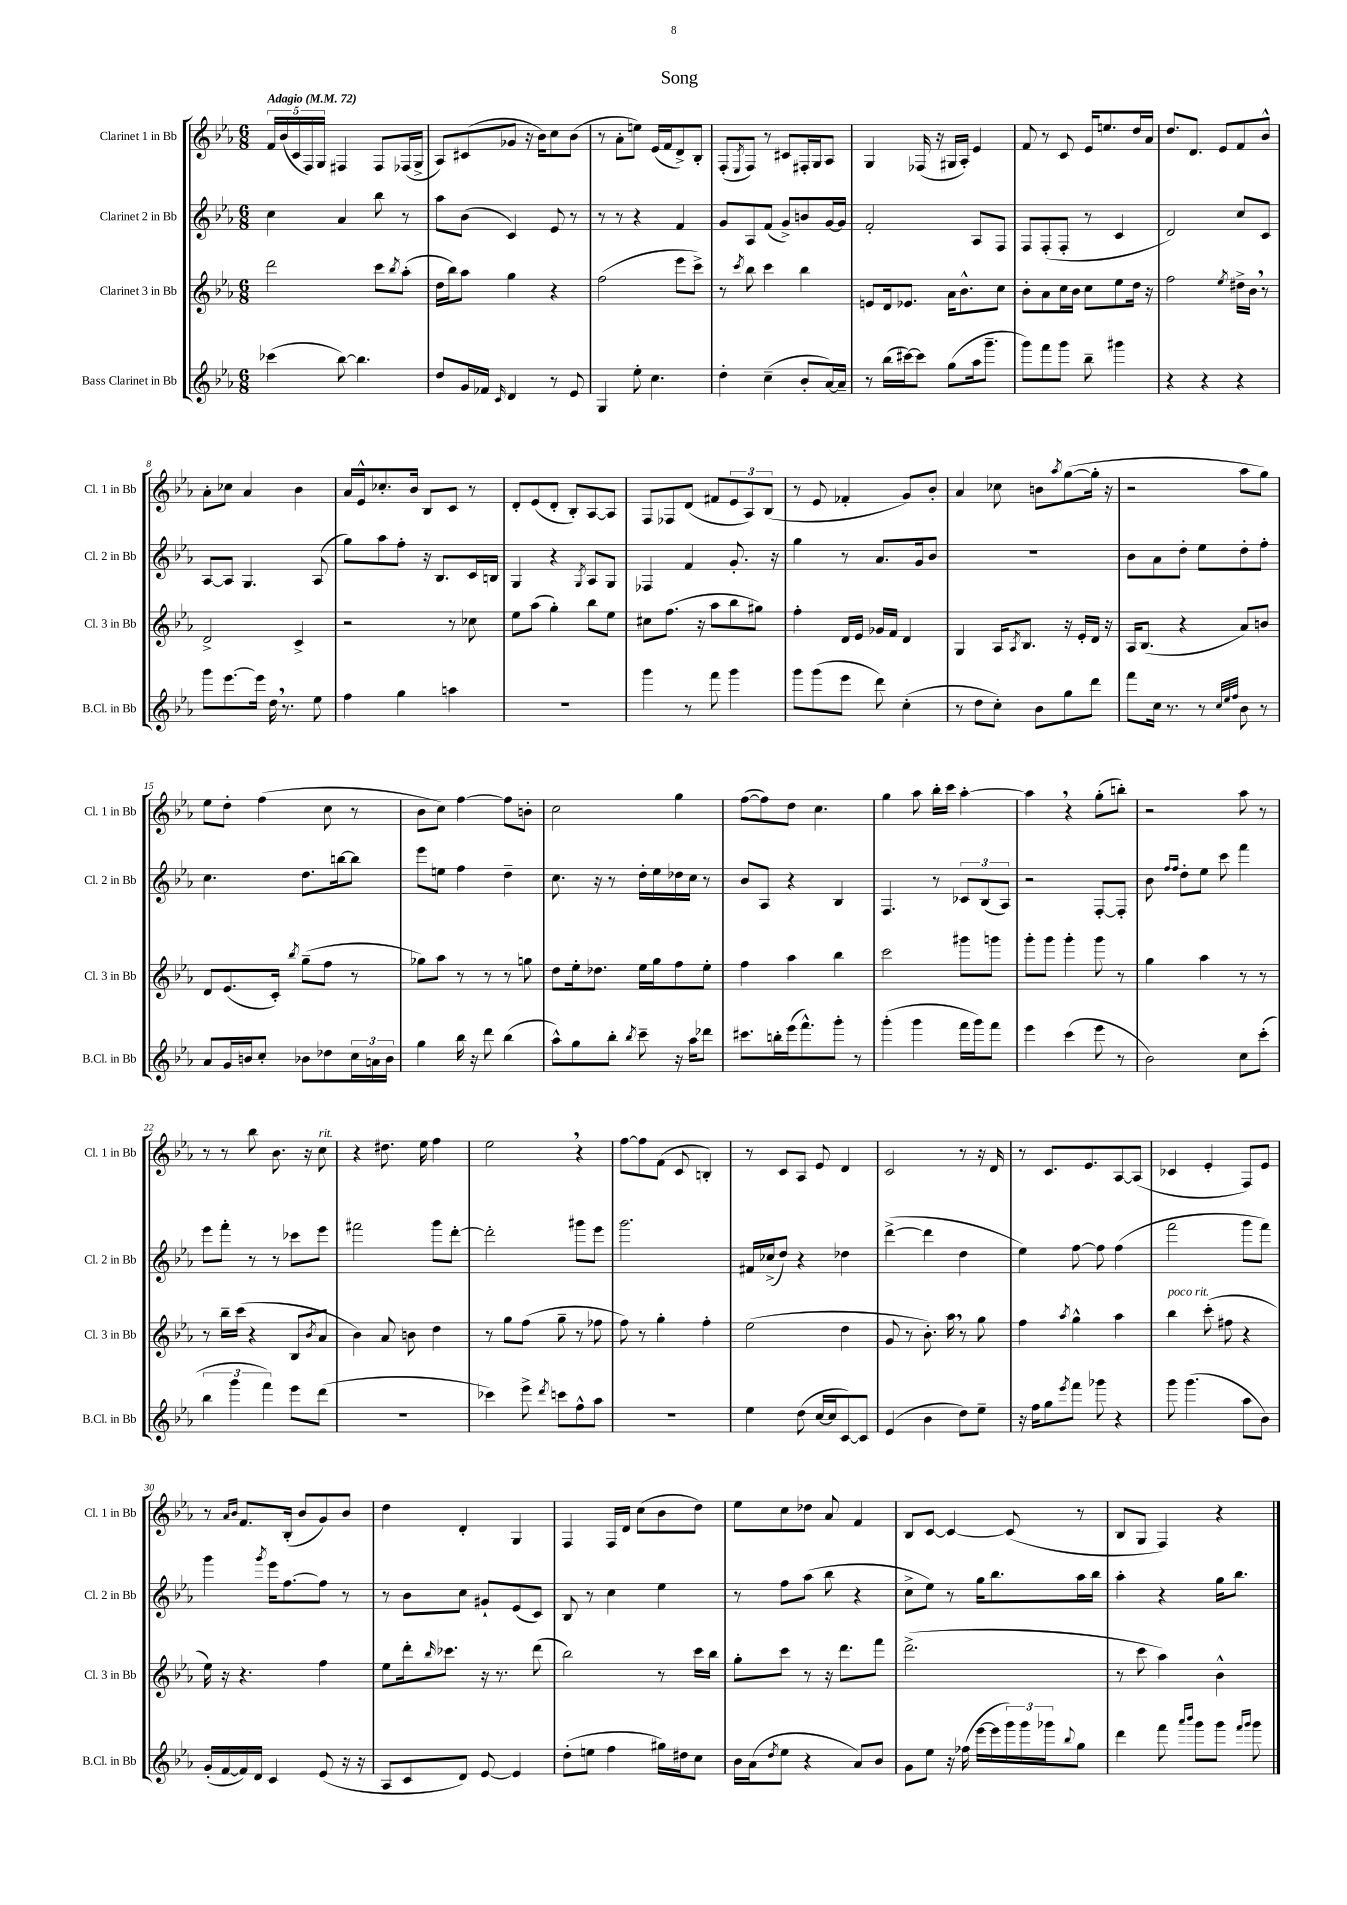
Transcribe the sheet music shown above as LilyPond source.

\header { title = "Song" }
<<
\new StaffGroup <<
\new Staff = "s0" \with { instrumentName = "Clarinet 1 in Bb" shortInstrumentName = "Cl. 1 in Bb" } {
    \clef treble \key ees \major \numericTimeSignature \time 6/8 \tempo "Adagio" 4 = 72
    \tuplet 5/4 { f'16 bes'16( c'16 f16) g16 } fis4 fis8 fes16( g16-> |
    aes8) cis'8( ges'8 r16 bes'16) c''8 bes'8( |
    r8 aes'8-. e''8) ees'16( f'16 d'8->) bes8-. |
    f8-.( \acciaccatura { ees8 } f8) r8 cis'8 fis16-. g16 aes8 |
    g4 fes16( r16 gis16 aes16-.) ees'4 |
    f'8 r8 c'8 ees'16 e''8. d''16 aes'16 |
    d''8. d'8. ees'8 f'8 bes'8-^ |
    aes'8-. ces''8 aes'4 bes'4 |
    aes'16 ees'16-^ ces''8.-. bes'16 bes8 c'8 r8 |
    d'8-. ees'8( d'8-. bes8-.) aes8~ aes8 |
    f8 fes8 d'8( fis'8 \tuplet 3/2 { ees'8 aes8) bes8( } |
    r8 ees'8 fes'4-. g'8) bes'8-. |
    aes'4 ces''8 b'8 \acciaccatura { aes''8 } g''8~( g''16-. r16 |
    r2 aes''8 g''8) |
    ees''8 d''8-. f''4( c''8 r8 |
    bes'8 c''8) f''4~ f''8 b'8-. |
    c''2 g''4 |
    f''8~( f''8) d''8 c''4. |
    g''4 aes''8 bes''16-. c'''16 aes''4~-. |
    aes''4 \breathe r4 g''8-.( b''8-.) |
    r2 aes''8 r8 |
    r8 r8 bes''8 bes'8. r16 c''8^\markup { \italic "rit." } |
    r4 dis''8. ees''16 f''4 |
    ees''2 \breathe r4 |
    f''8~ f''8 f'8( c'8 b4-.) |
    r8 c'8 aes8 ees'8 d'4 |
    c'2 r8 r16 d'16 |
    r8 c'8. ees'8. aes8~ aes8( |
    ces'4 ees'4-. f8) ees'8 |
    r8 \grace { aes'16 bes'16 } f'8. bes16-.( bes'8 g'8) bes'8 |
    d''4 d'4-. g4 |
    f4 f16 d'16 c''8( bes'8 d''8) |
    ees''8 c''8 des''8 aes'8 f'4 |
    bes8 c'8~ c'4~ c'8( r8 |
    bes8 g8 f4) r4 \bar "|." |
}
\new Staff = "s1" \with { instrumentName = "Clarinet 2 in Bb" shortInstrumentName = "Cl. 2 in Bb" } {
    \clef treble \key ees \major \numericTimeSignature \time 6/8
    c''4 aes'4 bes''8 r8 |
    aes''8 bes'8( c'4) ees'8 r8 |
    r8 r8 r4 f'4 |
    g'8 aes8 f'8( g'8->) b'8 g'16~ g'16 |
    f'2-. aes8 f8 |
    f8 f8-.( f8-. r8 c'4 |
    d'2) c''8 c'8 |
    aes8~ aes8 g4. aes8( |
    g''8) aes''8 f''8-. r16 bes8. c'16 b16 |
    g4 r4 \acciaccatura { g8 } aes8 g8 |
    fes4 f'4 g'8.-. r16 |
    g''4 r8 aes'8. g'16 bes'8 |
    R2. |
    bes'8 aes'8 d''8-. ees''8 d''8-. f''8-. |
    c''4. d''8. b''16~ b''8 |
    ees'''8 e''8 f''4 d''4-- |
    c''8. r16 r8 d''16-. ees''16 des''16 c''16 r8 |
    bes'8 aes8 r4 bes4 |
    f4. r8 \tuplet 3/2 { ces'8 bes8( aes8) } |
    r2 f8~-. f8-. |
    bes'8 \grace { f''16 f''16 } d''8-. ees''8 c'''8 f'''4 |
    ees'''8 f'''8-. r8 r8 ces'''8 ees'''8 |
    fis'''2 g'''8 d'''8~-. |
    d'''2-. gis'''8 ees'''8 |
    g'''2. |
    fis'16 ces''16->( d''8) r4 des''4 |
    d'''4~->( d'''4 d''4 |
    ees''4) f''8~ f''8 f''4( |
    f'''2 g'''8 f'''8) |
    g'''4 \acciaccatura { g'''8 } ees'''16 f''8.~ f''8 r8 |
    r8 bes'8 c''8 gis'8-! ees'8( c'8) |
    bes8 r8 c''4 ees''4 |
    r8 f''8 aes''8( bes''8 r4 |
    c''8-> ees''8) r8 g''16 bes''8. aes''16 bes''16 |
    aes''4-. r4 g''16 bes''8. \bar "|." |
}
\new Staff = "s2" \with { instrumentName = "Clarinet 3 in Bb" shortInstrumentName = "Cl. 3 in Bb" } {
    \clef treble \key ees \major \numericTimeSignature \time 6/8
    d'''2 c'''8 \acciaccatura { bes''8 } aes''8-.( |
    d''16 bes''16) aes''8 g''4 r4 |
    f''2( ees'''8 c'''8->) |
    r8 \acciaccatura { c'''8 } bes''8 c'''4 bes''4 |
    e'8 d'16 ees'8. aes'16 bes'8.-^ c''8 |
    bes'8-. aes'8 c''16 bes'16 c''8 ees''8 d''16 r16 |
    f''2 \acciaccatura { ees''8 } dis''16-> bes'16 \breathe r8 |
    d'2-> c'4-> |
    r2 r8 ces''8 |
    ees''8 aes''8( g''4-.) bes''8 ees''8 |
    cis''8 f''8.( r16 aes''8 bes''8 gis''8) |
    f''4-. d'16 ees'16 ges'16 f'16 d'4 |
    g4 aes16 \acciaccatura { aes8 } bes8. r16 ees'16-. d'16 r16 |
    aes16 bes8.( r4 aes'8) b'8 |
    d'8 ees'8.( c'16-.) \acciaccatura { bes''8 } g''8--( f''8 r8 |
    ges''8) aes''8 r8 r8 r8 g''8 |
    d''8 ees''16-. des''8. ees''16 g''16 f''8 ees''8-. |
    f''4 aes''4 bes''4 |
    c'''2 gis'''8 g'''8 |
    g'''8-. g'''8 g'''4-. g'''8 r8 |
    g''4 aes''4 r8 r8 |
    r8 bes''16-- c'''16( r4 bes8 \acciaccatura { bes'8 } aes'8 |
    bes'4) aes'8 b'8 d''4 |
    r8 g''8 f''8( g''8-- r8 fes''8 |
    f''8) r8 g''4-. f''4-. |
    ees''2( d''4 |
    g'8 r8 bes'8.-.) aes''16 \breathe r8 g''8 |
    f''4 \acciaccatura { aes''8 } g''4-^ aes''4 |
    bes''4^\markup { \italic "poco rit." } c'''8-.( fis''8 r4 |
    ees''16) r16 r4. f''4 |
    ees''8 d'''16-. \grace { bes''16 } ces'''8. r16 r8. d'''8( |
    bes''2) r8 c'''16 bes''16 |
    g''8-. c'''8 r8 r16 d'''8. f'''8 |
    d'''2.->( |
    r8 c'''8 aes''4) bes'4-^ \bar "|." |
}
\new Staff = "s3" \with { instrumentName = "Bass Clarinet in Bb" shortInstrumentName = "B.Cl. in Bb" } {
    \clef treble \key ees \major \numericTimeSignature \time 6/8
    ces'''4( bes''8~) bes''4. |
    d''8 g'16 fes'16 \grace { c'16 } d'4 r8 ees'8 |
    g4 ees''8-. c''4. |
    d''4-. c''4--( bes'8-. aes'16~) aes'16-- |
    r8 bes''16( cis'''16~) cis'''8 g''8( aes''16 g'''8.-- |
    g'''8) f'''8 g'''8 bes''8-- gis'''4 |
    r4 r4 r4 |
    g'''8 ees'''8.~ ees'''16 d''16 \breathe r8. ees''8 |
    f''4 g''4 a''4 |
    R2. |
    g'''4 r8 f'''8 g'''4 |
    g'''8 g'''8( ees'''8 d'''8) c''4-.( |
    r8 d''8 c''8-.) bes'8 g''8 d'''8 |
    f'''8 c''16 r8. r8 \grace { c''32 ees''32 f''32 } bes'8 r8 |
    aes'8 g'16 b'16 c''8-. bes'8 des''8 \tuplet 3/2 { c''16 a'16 bes'16 } |
    g''4 bes''16 r16 d'''8 bes''4( |
    aes''8-^) g''8 bes''8-. \acciaccatura { bes''8 } c'''8-- r16 aes''16 des'''8 |
    cis'''8. b''16-. ees'''16( f'''8.-^) g'''8-. r8 |
    g'''4-.( g'''4 f'''16 g'''16) f'''8 |
    ees'''4 c'''4( ees'''8 r8 |
    bes'2) c''8 c'''8-.( |
    \tuplet 3/2 { bes''4 g'''4 f'''4) } ees'''8 d'''8( |
    R2. |
    ces'''4) ees'''8-> \acciaccatura { d'''8 } c'''8 f''8-^ aes''8 |
    r2. |
    ees''4 d''8( c''16~ c''16 c'8~) c'8 |
    ees'4( bes'4 d''8) ees''8-- |
    r16 f''16 g''8 \acciaccatura { ees'''8 } f'''8 ges'''8 r4 |
    g'''8 g'''4.( aes''8 bes'8) |
    g'16-.( f'16~ f'16) d'16 c'4 ees'8( r16 r16 |
    aes8 c'8 d'8) ees'8~ ees'4 |
    d''8-.( e''8 f''4 gis''16) dis''16 c''8 |
    bes'16 aes'16( \acciaccatura { d''8 } ees''8 r4 aes'8) bes'8 |
    g'8 ees''8 r16 fes''16( ees'''16~ ees'''16 \tuplet 3/2 { g'''16) g'''16 ges'''16 } \appoggiatura { bes''8 } g''8 |
    d'''4 f'''8 \grace { aes'''16 bes'''16 } g'''8 g'''8 \grace { f'''16 g'''16 } g'''8 \bar "|." |
}
>>
>>
